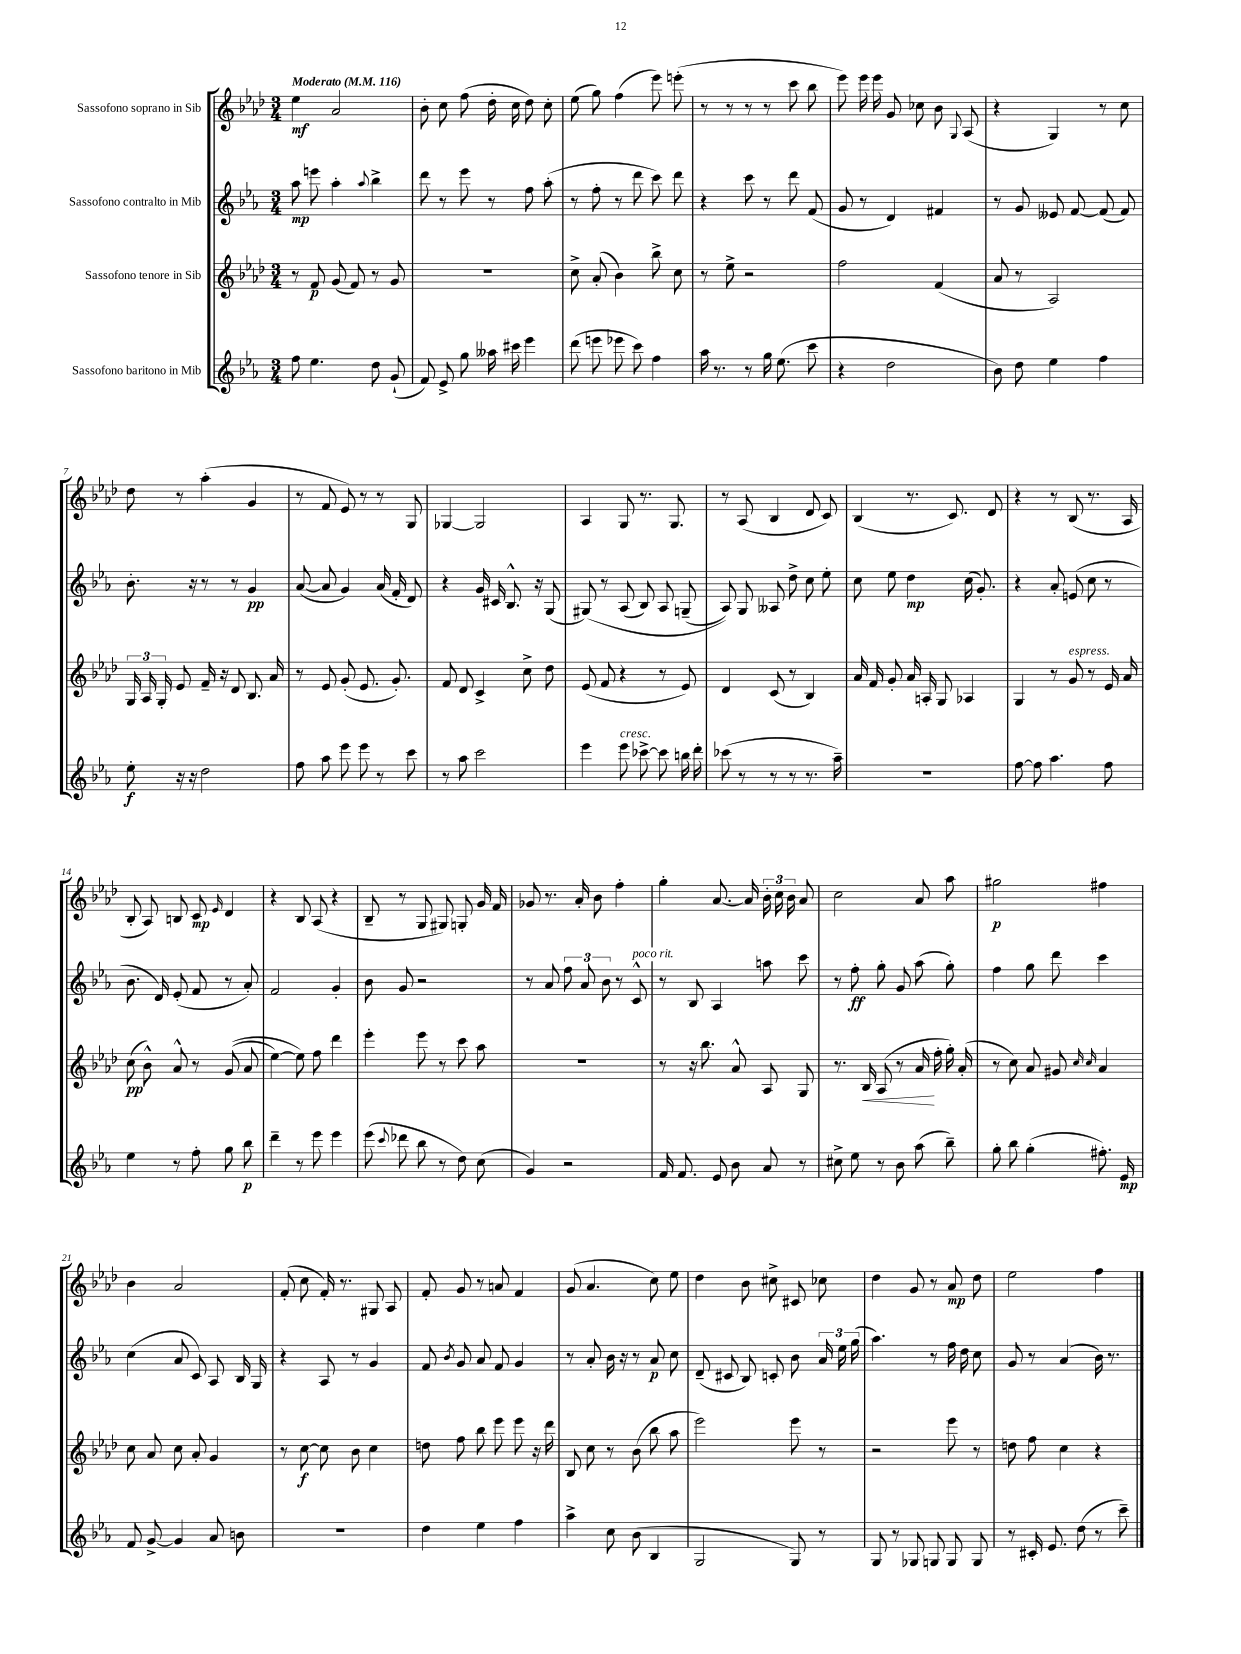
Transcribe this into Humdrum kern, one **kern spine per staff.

**kern	**dynam	**kern	**dynam	**kern	**dynam	**kern	**dynam
*part4	*part4	*part3	*part3	*part2	*part2	*part1	*part1
*staff4	*staff4	*staff3	*staff3	*staff2	*staff2	*staff1	*staff1
*I"Sassofono baritono in Mib	*	*I"Sassofono tenore in Sib	*	*I"Sassofono contralto in Mib	*	*I"Sassofono soprano in Sib	*
*clefG2	*	*clefG2	*	*clefG2	*	*clefG2	*
*k[b-e-a-]	*	*k[b-e-a-d-]	*	*k[b-e-a-]	*	*k[b-e-a-d-]	*
*M3/4	*	*M3/4	*	*M3/4	*	*M3/4	*
*MM116	*	*MM116	*	*MM116	*	*MM116	*
=1	=1	=1	=1	=1	=1	=1	=1
!	!	!	!	!	!	!LO:TX:a:B:t=Moderato	!
8ff\	.	8r	.	8aa-\	mp	4ee-\	mf
4.ee-\	.	8f/	p	8eeen\	.	.	.
.	.	(8g/	.	4aa-'\	.	2a-/	.
.	.	8f/)	.	.	.	.	.
.	.	.	.	8qqaa-/	.	.	.
8dd\	.	8r	.	4bb-^\	.	.	.
(8g`/	.	8g/	.	.	.	.	.
=2	=2	=2	=2	=2	=2	=2	=2
8f/)	.	2.r	.	8ddd\	.	8b-'\	.
8e-^/	.	.	.	8r	.	8cc\	.
8gg\	.	.	.	8eee-\	.	(8ff\	.
16aa--X\	.	.	.	8r	.	16dd-'\	.
16ccc#X\	.	.	.	.	.	16cc\	.
4eee-\	.	.	.	8ff\	.	8dd-\)	.
.	.	.	.	(8aa-'\	.	8cc'\	.
=3	=3	=3	=3	=3	=3	=3	=3
(8ddd\	.	8cc^\	.	8r	.	(8ee-\	.
8eeen\	.	(8a-'/	.	8ff'\	.	8gg\)	.
8eee-X\	.	4b-\)	.	8r	.	(4ff\	.
8ccc\)	.	.	.	8ddd\	.	.	.
4ff\	.	8bb-^\	.	8ccc\)	.	8eee-\)	.
.	.	8cc\	.	8ddd\	.	(8eeen'\	.
=4	=4	=4	=4	=4	=4	=4	=4
16aa-\	.	8r	.	4r	.	8r	.
8.r	.	.	.	.	.	.	.
.	.	8ee-^\	.	.	.	8r	.
8r	.	2r	.	8ccc\	.	8r	.
16gg\	.	.	.	8r	.	8r	.
(8.ee-\	.	.	.	.	.	.	.
.	.	.	.	8ddd\	.	8ccc\	.
8ccc\	.	.	.	(8f/	.	8bb-\	.
=5	=5	=5	=5	=5	=5	=5	=5
4r	.	2ff\	.	8g/	.	8eee-\)	.
.	.	.	.	8r	.	16eee-\	.
.	.	.	.	.	.	16eee-\	.
2dd\	.	.	.	4d/)	.	8g/	.
.	.	.	.	.	.	8cc-X\	.
.	.	(4f/	.	4f#X/	.	8b-\	.
.	.	.	.	.	.	8qqG/	.
.	.	.	.	.	.	(8A-/	.
=6	=6	=6	=6	=6	=6	=6	=6
8b-\)	.	8a-/	.	8r	.	4r	.
8dd\	.	8r	.	8g/	.	.	.
4ee-\	.	2A-/)	.	8e--X/	.	4G/)	.
.	.	.	.	[8f/	.	.	.
4ff\	.	.	.	(8f/]	.	8r	.
.	.	.	.	8f/)	.	8cc\	.
!!LO:LB:g=z
=7	=7	=7	=7	=7	=7	=7	=7
8ee-'\	f	24G/	.	8.b-'\	.	8dd-\	.
.	.	24A-/	.	.	.	.	.
.	.	24G'/	.	.	.	.	.
16r	.	8e-/	.	.	.	8r	.
16r	.	.	.	16r	.	.	.
2dd\	.	16f~/	.	8r	.	(4aa-'\	.
.	.	16r	.	.	.	.	.
.	.	8d-/	.	8r	.	.	.
.	.	8.B-/	.	4g/	pp	4g/	.
.	.	16a-/	.	.	.	.	.
=8	=8	=8	=8	=8	=8	=8	=8
8ff\	.	8r	.	([8a-/	.	8r	.
8aa-\	.	8e-/	.	8a-/]	.	8f/	.
8eee-\	.	(8g'/	.	4g/)	.	8e-/)	.
8eee-\	.	8.e-/	.	.	.	8r	.
8r	.	.	.	(16a-/	.	8r	.
.	.	8.g'/)	.	16f'/	.	.	.
8ccc\	.	.	.	8d/)	.	8G/	.
=9	=9	=9	=9	=9	=9	=9	=9
8r	.	8f/	.	4r	.	[4G-X/	.
8aa-\	.	8d-/	.	.	.	.	.
2ccc\	.	4c^/	.	16g/	.	2G-/]	.
.	.	.	.	16c#X/	.	.	.
.	.	.	.	8.B-^^/	.	.	.
.	.	8cc^\	.	.	.	.	.
.	.	.	.	16r	.	.	.
.	.	8dd-\	.	(8G/	.	.	.
=10	=10	=10	=10	=10	=10	=10	=10
4eee-\	.	(8e-/	.	(8G#X/)	.	4A-/	.
.	.	8f/	.	8r	.	.	.
!LO:TX:a:i:t=cresc.	!	!	!	!	!	!	!
8eee-\	.	4r	.	(8A-/	.	8G/	.
[8ccc-X^\	.	.	.	8B-/)	.	8.r	.
8ccc-\]	.	8r	.	8A-/	.	.	.
.	.	.	.	.	.	8.G/	.
16bbn\	.	8e-/)	.	(8Gn~/	.	.	.
16ddd'\	.	.	.	.	.	.	.
=11	=11	=11	=11	=11	=11	=11	=11
(8ccc-X\	.	4d-/	.	8A-/))	.	8r	.
8r	.	.	.	8G/	.	(8A-/	.
8r	.	(8c/	.	8A--X/	.	4B-/	.
8r	.	8r	.	8dd^\	.	.	.
8.r	.	4B-/)	.	8cc\	.	8d-/	.
.	.	.	.	8ee-'\	.	8c/)	.
16aa-~\)	.	.	.	.	.	.	.
=12	=12	=12	=12	=12	=12	=12	=12
2.r	.	16a-/	.	8cc\	.	(4B-/	.
.	.	16f/	.	.	.	.	.
.	.	8g'/	.	8ee-\	.	.	.
.	.	16a-/	.	4dd\	mp	8.r	.
.	.	16An'/	.	.	.	.	.
.	.	8G/	.	.	.	.	.
.	.	.	.	.	.	8.c/)	.
.	.	4A-X/	.	(16cc\	.	.	.
.	.	.	.	8.g'/)	.	.	.
.	.	.	.	.	.	8d-/	.
=13	=13	=13	=13	=13	=13	=13	=13
[8ff\	.	4G/	.	4r	.	4r	.
8ff\]	.	.	.	.	.	.	.
4.aa-\	.	8r	.	8a-'/	.	8r	.
!	!	!LO:TX:a:i:t=espress.	!	!	!	!	!
.	.	8g/	.	(8en/	.	(8B-/	.
.	.	8r	.	8cc\	.	8.r	.
8ff\	.	16e-/	.	8r	.	.	.
.	.	16a-/	.	.	.	16A-/	.
!!LO:LB:g=z
=14	=14	=14	=14	=14	=14	=14	=14
4ee-\	.	(8cc\	pp	8.b-\	.	8B-'/	.
.	.	8b-^^\)	.	.	.	8A-/)	.
.	.	.	.	16d/)	.	.	.
8r	.	8a-^^/	.	(8e-'/	.	8Bn/	.
8ff'\	.	8r	.	8f/	.	8c/	mp
.	.	.	.	.	.	16qqe-/	.
8gg\	.	((8g/	.	8r	.	4d-/	.
8bb-\	p	8a-/	.	8a-'/)	.	.	.
=15	=15	=15	=15	=15	=15	=15	=15
4ddd~\	.	[4ee-\)	.	2f/	.	4r	.
8r	.	8ee-\])	.	.	.	8B-/	.
8eee-\	.	8ff\	.	.	.	(8A-/	.
4eee-\	.	4ddd-\	.	4g'/	.	4r	.
=16	=16	=16	=16	=16	=16	=16	=16
(8eee-\	.	4eee-'\	.	8b-\	.	8B-~/	.
8qqccc/	.	.	.	.	.	.	.
8ddd-X\	.	.	.	8g/	.	8r	.
8bb-\	.	8eee-\	.	2r	.	8G/	.
8r	.	8r	.	.	.	8G#X/)	.
8dd\)	.	8ccc\	.	.	.	8Gn'/	.
(8cc\	.	8aa-\	.	.	.	16g/	.
.	.	.	.	.	.	16f/	.
=17	=17	=17	=17	=17	=17	=17	=17
4g/)	.	2.r	.	8r	.	8g-X/	.
.	.	.	.	8a-/	.	8.r	.
2r	.	.	.	12ff\	.	.	.
.	.	.	.	.	.	16a-'/	.
.	.	.	.	12a-/	.	.	.
.	.	.	.	.	.	8b-\	.
.	.	.	.	12b-\	.	.	.
.	.	.	.	8r	.	4ff'\	.
!	!	!	!	!LO:TX:a:i:t=poco rit.	!	!	!
.	.	.	.	8c^^/	.	.	.
=18	=18	=18	=18	=18	=18	=18	=18
16f/	.	8r	.	8r	.	4gg'\	.
8.f/	.	.	.	.	.	.	.
.	.	16r	.	8B-/	.	.	.
.	.	8.bb-\	.	.	.	.	.
8e-/	.	.	.	4A-/	.	[8.a-/	.
8b-\	.	8a-^^/	.	.	.	.	.
.	.	.	.	.	.	16a-/]	.
8a-/	.	8A-/	.	8aan\	.	24b-'\	.
.	.	.	.	.	.	24cc\	.
.	.	.	.	.	.	24b-\	.
8r	.	8G/	.	8ccc\	.	8a-/	.
=19	=19	=19	=19	=19	=19	=19	=19
8cc#X^\	.	8.r	.	8r	.	2cc\	.
8ee-\	.	.	.	8ff'\	ff	.	.
!	!	!	!LO:HP:b	!	!	!	!
.	.	16B-/	<	.	.	.	.
8r	.	(8A-/	.	8gg'\	.	.	.
8b-\	.	8r	.	8g/	.	.	.
(8aa-\	.	16a-/	.	(8aa-\	.	8a-/	.
.	.	16ff'\	[	.	.	.	.
8bb-~\)	.	16gg'\)	.	8gg'\)	.	8aa-\	.
.	.	(16a-'/	.	.	.	.	.
=20	=20	=20	=20	=20	=20	=20	=20
8gg'\	.	8r	.	4ff\	.	2gg#X\	p
8bb-\	.	8cc\)	.	.	.	.	.
(4gg'\	.	8a-/	.	8gg\	.	.	.
.	.	8g#X/	.	8ddd\	.	.	.
.	.	16qqcc/	.	.	.	.	.
.	.	16qqcc/	.	.	.	.	.
8.ff#X'\)	.	4a-/	.	4ccc\	.	4ff#X\	.
16e-/	mp	.	.	.	.	.	.
!!LO:LB:g=z
=21	=21	=21	=21	=21	=21	=21	=21
8f/	.	8cc\	.	(4cc\	.	4b-\	.
[8g^/	.	8a-/	.	.	.	.	.
4g/]	.	8cc\	.	8a-/	.	2a-/	.
.	.	8a-'/	.	8c/)	.	.	.
8a-/	.	4g/	.	8A-/	.	.	.
8bn\	.	.	.	16B-/	.	.	.
.	.	.	.	16G/	.	.	.
=22	=22	=22	=22	=22	=22	=22	=22
2.r	.	8r	.	4r	.	(8f'/	.
.	.	[8cc\	f	.	.	8cc\	.
.	.	8cc\]	.	8A-/	.	16f'/)	.
.	.	.	.	.	.	8.r	.
.	.	8b-\	.	8r	.	.	.
.	.	4cc\	.	4g/	.	8G#X/	.
.	.	.	.	.	.	8A-/	.
=23	=23	=23	=23	=23	=23	=23	=23
4dd\	.	8ddn\	.	8f/	.	8f'/	.
.	.	.	.	8qb-/	.	.	.
.	.	8ff\	.	8g/	.	8g/	.
4ee-\	.	8bb-\	.	8a-/	.	8r	.
.	.	8eee-\	.	8f/	.	8an/	.
4ff\	.	8eee-\	.	4g/	.	4f/	.
.	.	16r	.	.	.	.	.
.	.	16ddd-\	.	.	.	.	.
=24	=24	=24	=24	=24	=24	=24	=24
4aa-^\	.	8B-/	.	8r	.	(8g/	.
.	.	8cc\	.	8a-'/	.	4.a-/	.
8cc\	.	8r	.	16b-\	.	.	.
.	.	.	.	16r	.	.	.
(8b-\	.	(8b-\	.	8r	.	.	.
4B-/	.	8bb-\	.	8a-/	p	8cc\)	.
.	.	8aa-\	.	8cc\	.	8ee-\	.
=25	=25	=25	=25	=25	=25	=25	=25
2G/	.	2eee-\)	.	(8d~/	.	4dd-\	.
.	.	.	.	8c#X/	.	.	.
.	.	.	.	8B-/)	.	8b-\	.
.	.	.	.	8cn'/	.	8cc#X^\	.
8G/)	.	8eee-\	.	8b-\	.	8c#X/	.
8r	.	8r	.	24a-/	.	8cc-X\	.
.	.	.	.	24ee-\	.	.	.
.	.	.	.	(24gg\	.	.	.
=26	=26	=26	=26	=26	=26	=26	=26
8G/	.	2r	.	4.aa-\)	.	4dd-\	.
8r	.	.	.	.	.	.	.
8G-X/	.	.	.	.	.	8g/	.
8Gn/	.	.	.	8r	.	8r	.
8G/	.	8eee-\	.	16ff\	.	8a-/	mp
.	.	.	.	16dd\	.	.	.
8G/	.	8r	.	8cc\	.	8dd-\	.
=27	=27	=27	=27	=27	=27	=27	=27
8r	.	8ddn\	.	8g/	.	2ee-\	.
16c#X'/	.	8ff\	.	8r	.	.	.
8.e-/	.	.	.	.	.	.	.
.	.	4cc\	.	(4a-/	.	.	.
(8dd\	.	.	.	.	.	.	.
8r	.	4r	.	16b-\)	.	4ff\	.
.	.	.	.	8.r	.	.	.
8ccc~\)	.	.	.	.	.	.	.
==	==	==	==	==	==	==	==
*-	*-	*-	*-	*-	*-	*-	*-
